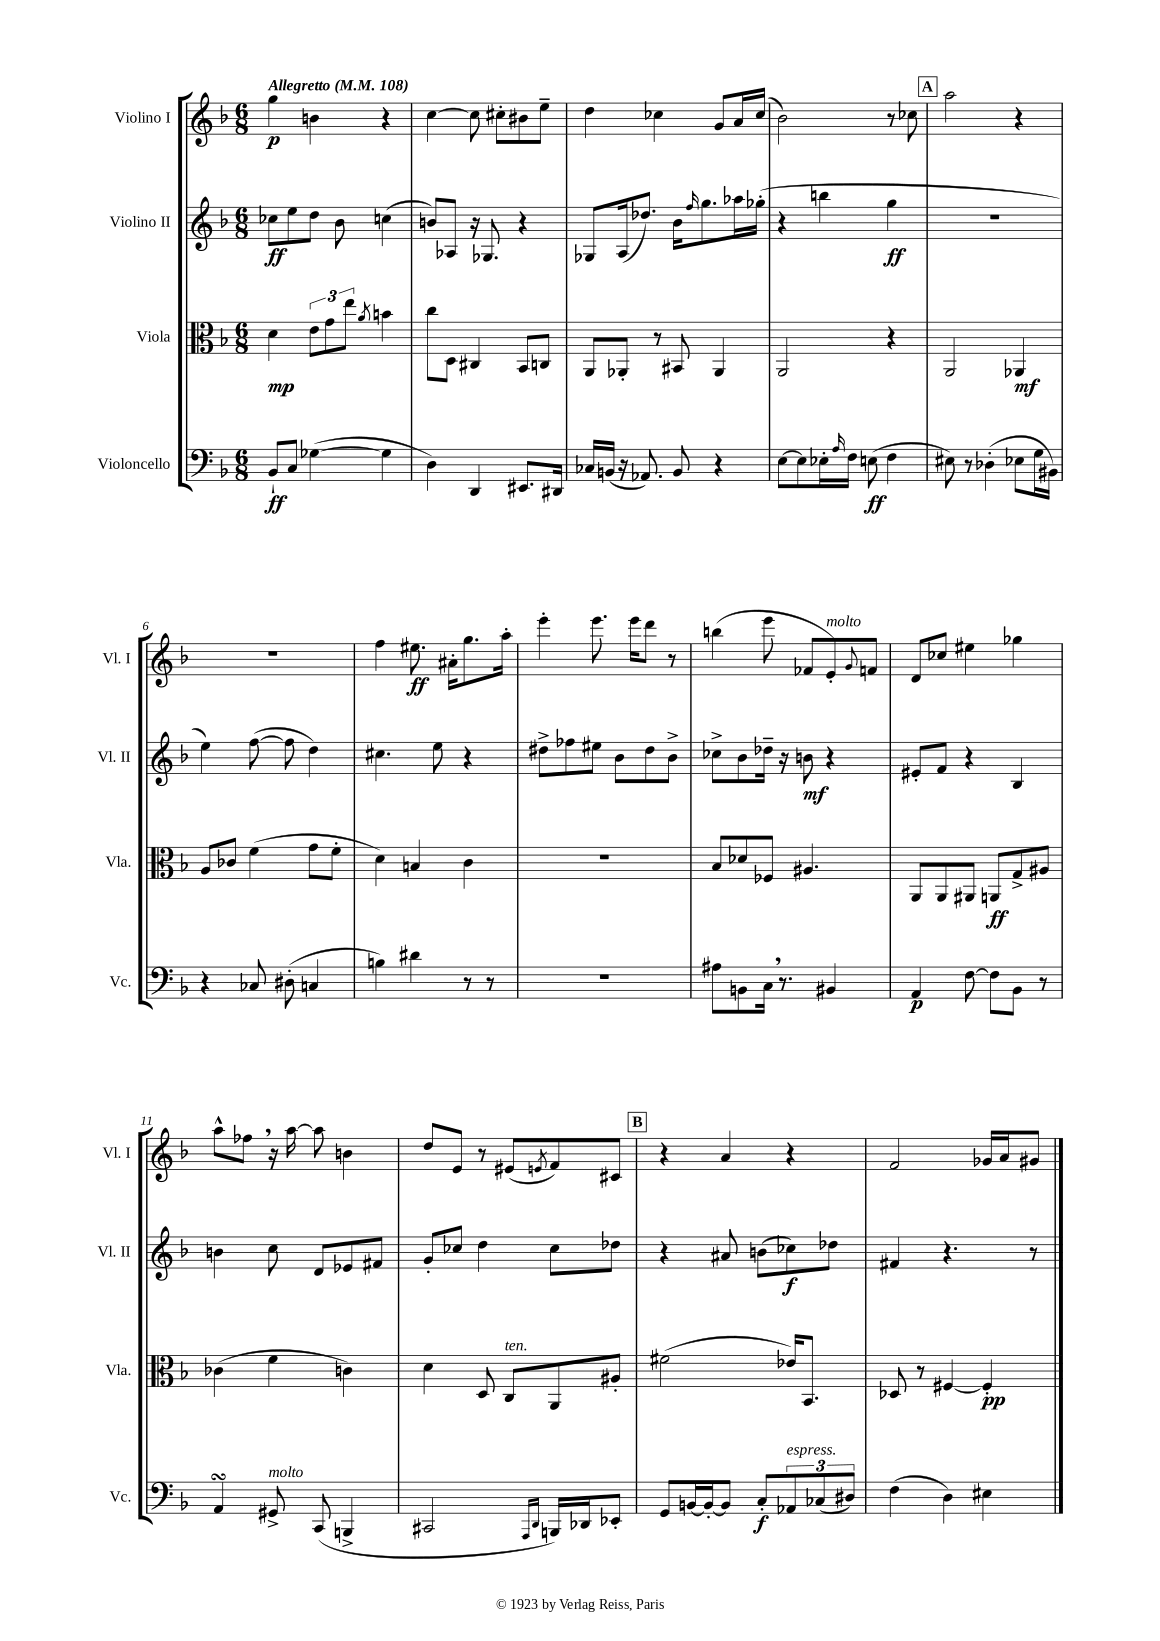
<<
\new StaffGroup <<
\new Staff = "s0" \with { instrumentName = "Violino I" shortInstrumentName = "Vl. I" } {
    \clef treble \key f \major \numericTimeSignature \time 6/8 \tempo "Allegretto" 4 = 108
    g''4\p b'4 r4 |
    c''4~ c''8 cis''8-. bis'8 e''8-- |
    d''4 ces''4 g'8 a'16 ces''16( |
    bes'2) r8 ces''8 |
    \mark \markup { \box "A" } a''2 r4 |
    R2. |
    f''4 eis''8.\ff ais'16-. g''8. a''16-. |
    e'''4-. e'''8. e'''16 d'''8 r8 |
    b''4( e'''8 fes'8 e'8-.^\markup { \italic "molto" }) \appoggiatura { g'8 } f'8 |
    d'8 ces''8 eis''4 ges''4 |
    a''8-^ fes''8 \breathe r16 a''16~ a''8 b'4 |
    d''8 e'8 r8 eis'8( \acciaccatura { e'8 } f'8) cis'8 |
    \mark \markup { \box "B" } r4 a'4 r4 |
    f'2 ges'16 a'16 gis'8 \bar "|." |
}
\new Staff = "s1" \with { instrumentName = "Violino II" shortInstrumentName = "Vl. II" } {
    \clef treble \key f \major \numericTimeSignature \time 6/8
    ces''8\ff e''8 d''8 bes'8 c''4( |
    b'8) aes8 r16 ges8. r4 |
    ges8 a16( des''8.) bes'16 \grace { f''16 } g''8. aes''16 ges''16-.( |
    r4 b''4 g''4\ff |
    \mark \markup { \box "A" } R2. |
    e''4) f''8~( f''8 d''4) |
    cis''4. e''8 r4 |
    dis''8-> fes''8 eis''8 bes'8 dis''8 bes'8-> |
    ces''8-> bes'8 des''16-- r16 b'8\mf r4 |
    eis'8-. f'8 r4 bes4 |
    b'4 c''8 d'8 ees'8 fis'8 |
    g'8-. ces''8 d''4 ces''8 des''8 |
    \mark \markup { \box "B" } r4 ais'8 b'8( ces''8\f) des''8 |
    fis'4 r4. r8 \bar "|." |
}
\new Staff = "s2" \with { instrumentName = "Viola" shortInstrumentName = "Vla." } {
    \clef alto \key f \major \numericTimeSignature \time 6/8
    d'4\mp \tuplet 3/2 { e'8 g'8 e''8 } \acciaccatura { a'8 } b'4 |
    c''8 d8 cis4 bes,8 c8 |
    a,8 aes,8-. r8 bis,8 aes,4 |
    a,2 r4 |
    \mark \markup { \box "A" } a,2 aes,4\mf |
    a8 ces'8 f'4( g'8 f'8-. |
    d'4) b4 c'4 |
    R2. |
    bes8 des'8 fes8 ais4. |
    a,8 a,8 ais,8 a,8\ff g8-> ais8 |
    ces'4( f'4 c'4) |
    d'4 d8 c8^\markup { \italic "ten." } a,8 ais8-. |
    \mark \markup { \box "B" } fis'2( ees'16) bes,8. |
    des8 r8 fis4~ fis4-.\pp \bar "|." |
}
\new Staff = "s3" \with { instrumentName = "Violoncello" shortInstrumentName = "Vc." } {
    \clef bass \key f \major \numericTimeSignature \time 6/8
    bes,8-!\ff c8 ges4~( ges4 |
    d4) d,4 eis,8. dis,16 |
    ces16 b,16( r16 aes,8.) b,8 r4 |
    e8~ e8 ees16-. \grace { a16 } f16 e8\ff( f4 |
    \mark \markup { \box "A" } eis8) r8 des4-.( ees8 g16 bis,16) |
    r4 ces8 dis8-.( c4 |
    b4) dis'4 r8 r8 |
    R2. |
    ais8 b,8 c16 \breathe r8. bis,4 |
    a,4\p f8~ f8 bes,8 r8 |
    a,4\turn gis,8->^\markup { \italic "molto" } c,8( b,,4-> |
    cis,2 \grace { a,,16 d,16 } b,,16) des,16 ees,8-. |
    \mark \markup { \box "B" } g,8 b,16~ b,16~-. b,8 c8-.\f \tuplet 3/2 { aes,8^\markup { \italic "espress." } ces8( dis8) } |
    f4( d4) eis4 \bar "|." |
}
>>
>>
